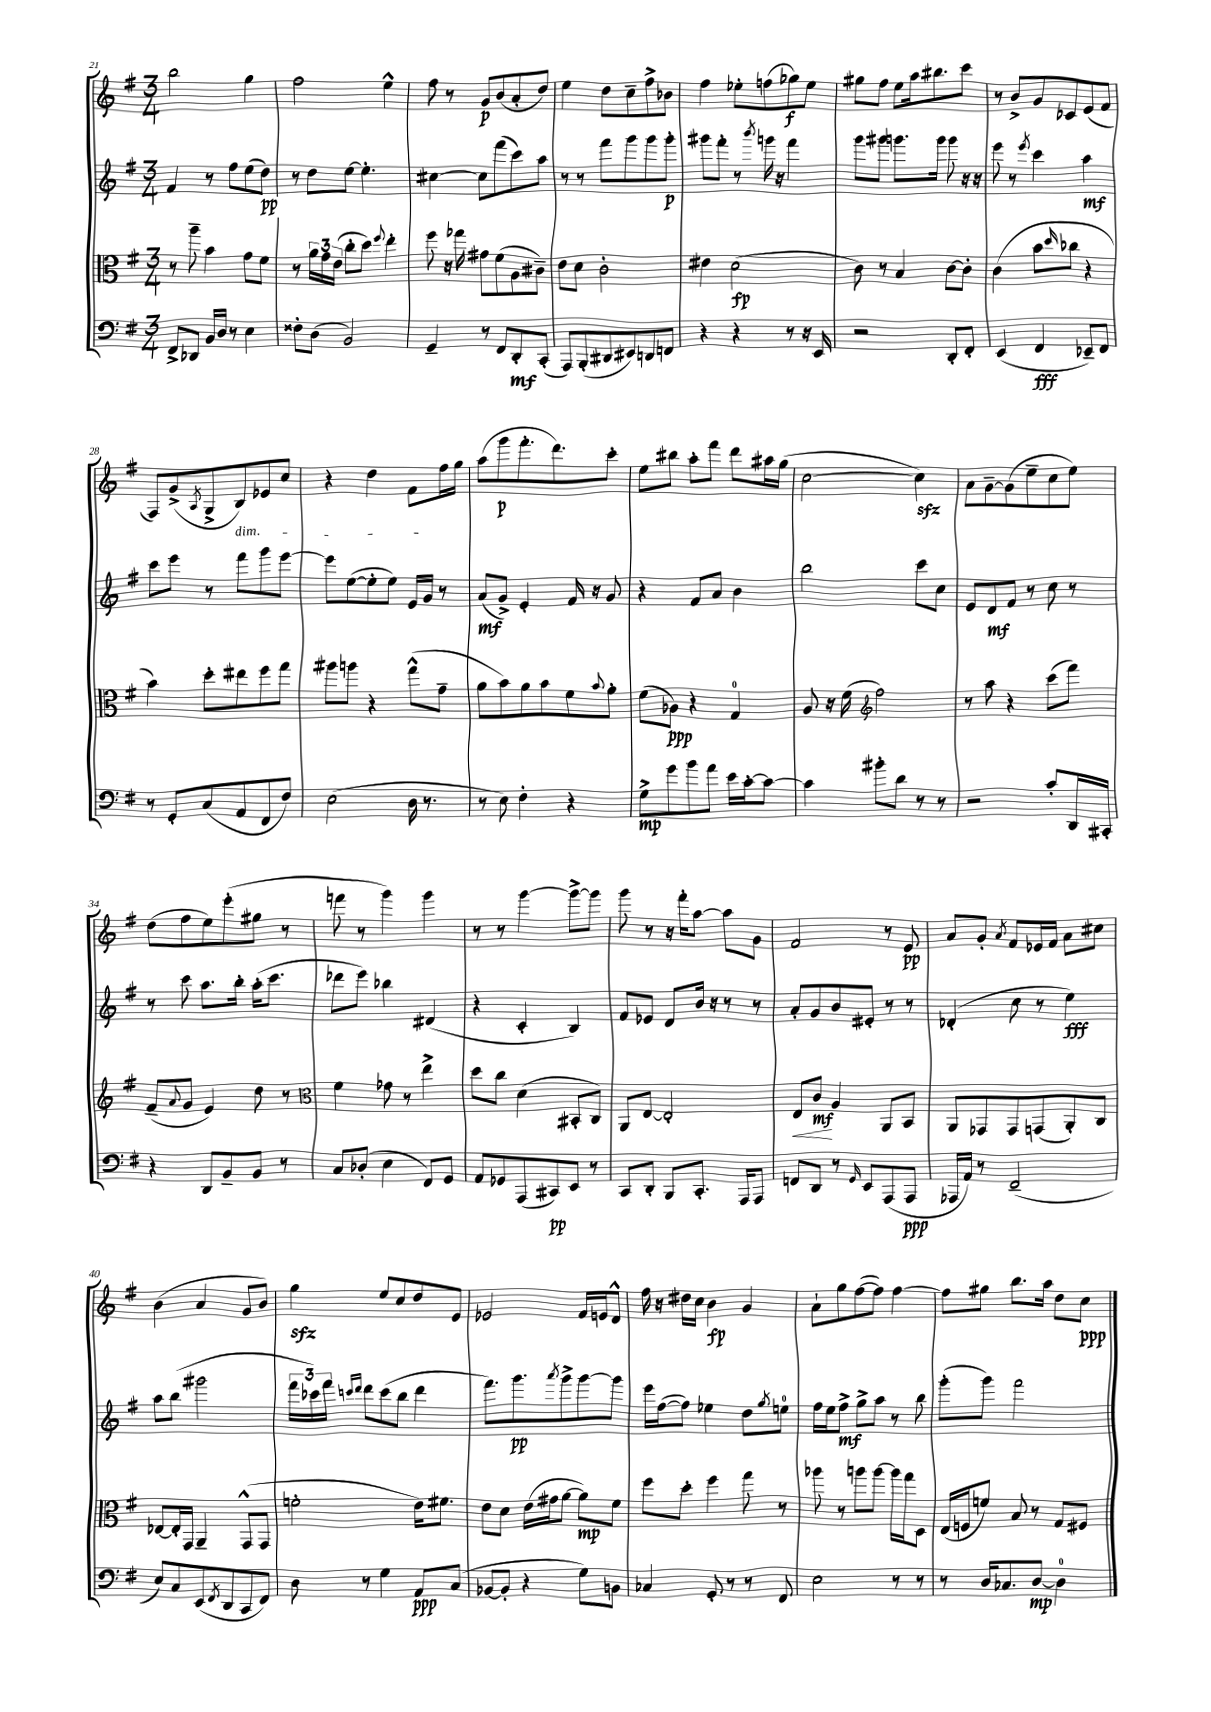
<<
\new StaffGroup <<
\new Staff = "s0" {
    \clef treble \key g \major \numericTimeSignature \time 3/4
    b''2 g''4 |
    fis''2 e''4-^ |
    fis''8 r8 g'8\p b'8( a'8-. d''8) |
    e''4 d''8 c''8-- fis''8-> bes'8 |
    fis''4 ees''8-. f''8( ges''8\f) ees''8 |
    gis''8 fis''8 e''8 a''16 bis''8. c'''8 |
    r8 b'8-> g'8 ces'8 e'8( fis'8 |
    fis8) g'8->( \acciaccatura { a8 } g8-> b8\dim) ees'8 c''8 |
    r4 d''4 fis'8\! fis''16 g''16 |
    a''8( g'''8\p fis'''8.-. d'''8.) c'''8-. |
    e''8 bis''8 a''8-. fis'''8 d'''8 ais''16 g''16( |
    c''2~ c''4\sfz) |
    a'8 g'8~-- g'8( e''8-- c''8 e''8) |
    d''8( fis''8 e''8) e'''8-.( gis''8 r8 |
    f'''8 r8 g'''4) g'''4 |
    r8 r8 g'''4~ g'''8~-> g'''8 |
    g'''8 r8 r16 fis'''16-. a''8~ a''8 g'8 |
    fis'2 r8 e'8\pp |
    a'8 g'8-. \acciaccatura { a'8 } fis'8 ees'16 fis'16 a'8 cis''8 |
    b'4( a'4 g'8 b'8) |
    g''4\sfz e''8 c''8 d''8 e'8 |
    ees'2 fis'16 e'16 d'8-^ |
    fis''16 r16 dis''16 c''16 b'4\fp g'4 |
    a'8-! g''8 fis''8~( fis''8) fis''4~ |
    fis''8 gis''8 b''8. a''16 d''8 c''8\ppp \bar "|." |
}
\new Staff = "s1" {
    \clef treble \key g \major \numericTimeSignature \time 3/4
    fis'4 r8 fis''8 e''8( d''8\pp) |
    r8 d''8 e''8~ e''4.-. |
    cis''4~ cis''8 fis'''8( c'''8) a''8 |
    r8 r8 fis'''8 g'''8 g'''8 g'''8-.\p |
    gis'''8 fis'''8-. r8 \acciaccatura { b'''8 } g'''16 r16 fis'''4 |
    g'''8 gis'''8 g'''8. g'''16 g'''8 r16 r16 |
    e'''8 r8 \acciaccatura { e'''8 } c'''4 a''4\mf |
    c'''8 e'''8 r8 fis'''8 g'''8 e'''8~ |
    e'''8 e''8~( e''8-. e''8) e'16 g'16 r8 |
    a'8\mf( g'8->) e'4-. fis'16 r16 g'8 |
    r4 fis'8 a'8 b'4 |
    b''2 c'''8 c''8 |
    e'8 d'8\mf fis'8 r8 c''8 r8 |
    r8 c'''8 a''8. b''16-. a''16-.( c'''8. |
    des'''8 e'''8) bes''4 dis'4( |
    r4 c'4-. b4) |
    fis'8 ees'8 d'8 b'16 r16 r8 r8 |
    a'8-. g'8 b'8 eis'8-. r8 r8 |
    des'4-.( c''8 r8 e''4\fff) |
    a''8 b''8( gis'''2 |
    \tuplet 3/2 { fis'''16 ces'''16) fis'''16 } \grace { c'''16 d'''16 } d'''8 c'''8( b''8 d'''4 |
    fis'''8.) g'''8.\pp \acciaccatura { a'''8 } g'''8-> g'''8~ g'''8 |
    e'''16 fis''16~( fis''8) ees''4 d''8 \acciaccatura { g''8 } e''8-0 |
    fis''16 e''16 fis''8->\mf g''8-> a''8 r8 b''8 |
    g'''8-.( g'''8) fis'''2 \bar "|." |
}
\new Staff = "s2" {
    \clef alto \key g \major \numericTimeSignature \time 3/4
    r8 a''8-- b'4 g'8 fis'8 |
    r8 \tuplet 3/2 { a'16 g'16 e'16( } c''8-. d''8) \appoggiatura { fis''8 } e''4-. |
    fis''8 r16 ges''16 gis'8 fis'8( a8 cis'8--) |
    e'8 d'8 c'2-. |
    eis'4 d'2\fp( |
    c'8) r8 b4 c'8~ c'8-. |
    c'4( b'8 \grace { d''16 } ces''8 r4 |
    b'4) d''8-. eis''8 fis''8 g''8 |
    ais''8 a''8 r4 g''8-^( g'8-- |
    a'8 b'8) a'8 b'8 fis'8 \appoggiatura { b'8 } a'8-. |
    fis'8( aes8\ppp) r4 g4-0 |
    a8 r16 fis'16( \clef treble fis''2) |
    r8 a''8 r4 c'''8( fis'''8) |
    fis'8--( \appoggiatura { a'8 } g'8 e'4) d''8 r8 |
    \clef alto fis'4 ges'8 r8 e''4-> |
    d''8 c''8 d'4( bis,8-. c8) |
    a,8 e8~ e2-. |
    e8\< c'8\mf\! a4 a,8 b,8 |
    a,8 ges,8 ges,8 g,8( a,8-.) c8 |
    ees8~ ees16-. g,16 a,4-- g,8-^( g,8 |
    f'2-. e'16) fis'8. |
    e'8 d'8 e'16( gis'16 a'8~ a'8\mp) fis'8 |
    fis''8 d''8-. fis''4 g''8 r8 |
    aes''8 r8 a''8 a''8~ a''16 g''16 d8 |
    e16( f16 f'8) b8 r8 g8 fis8 \bar "|." |
}
\new Staff = "s3" {
    \clef bass \key g \major \numericTimeSignature \time 3/4
    fis,8-> des,8 b,16 d16 r8 e4 |
    fisis8-. d8( b,2) |
    g,4-- r8 fis,8 d,8-.\mf c,8-.( |
    a,,8) b,,8-.( dis,8 eis,8) d,8 f,8 |
    r4 r4 r8 r16 e,16 |
    r2 d,8-. fis,8-. |
    e,4( fis,4\fff ees,8--) fis,8 |
    r8 g,8-. c8( a,8 fis,8 fis8) |
    e2( d16 r8. |
    r8 e8) fis4-. r4 |
    g8->\mp g'8 b'8 a'8 e'16 c'16~-. c'8~ |
    c'4 bis'8-. d'8 r8 r8 |
    r2 c'8-. d,16 cis,16-. |
    r4 d,8 b,8-- b,8 r8 |
    c8 des8-.( e4 fis,8) g,8 |
    a,8 ges,8 a,,8( cis,8\pp) e,8 r8 |
    c,8 d,8-. b,,8 c,8.-. a,,16 a,,8 |
    f,8 d,8 r8 \grace { g,16 } e,8 a,,8( a,,8\ppp |
    aes,,16 a,16) r8 fis,2--( |
    e8) c8 e,8( \acciaccatura { fis,8 } d,8 c,8 fis,8) |
    d8 r8 g4 a,8\ppp c8( |
    bes,8~ bes,8-. r4 g8) b,8 |
    ces4 g,8-. r8 r8 fis,8 |
    e2 r8 r8 |
    r8 d16 ces8. d8~\mp d4-0 \bar "|." |
}
>>
>>
\layout { \context { \Score currentBarNumber = #21 } }
